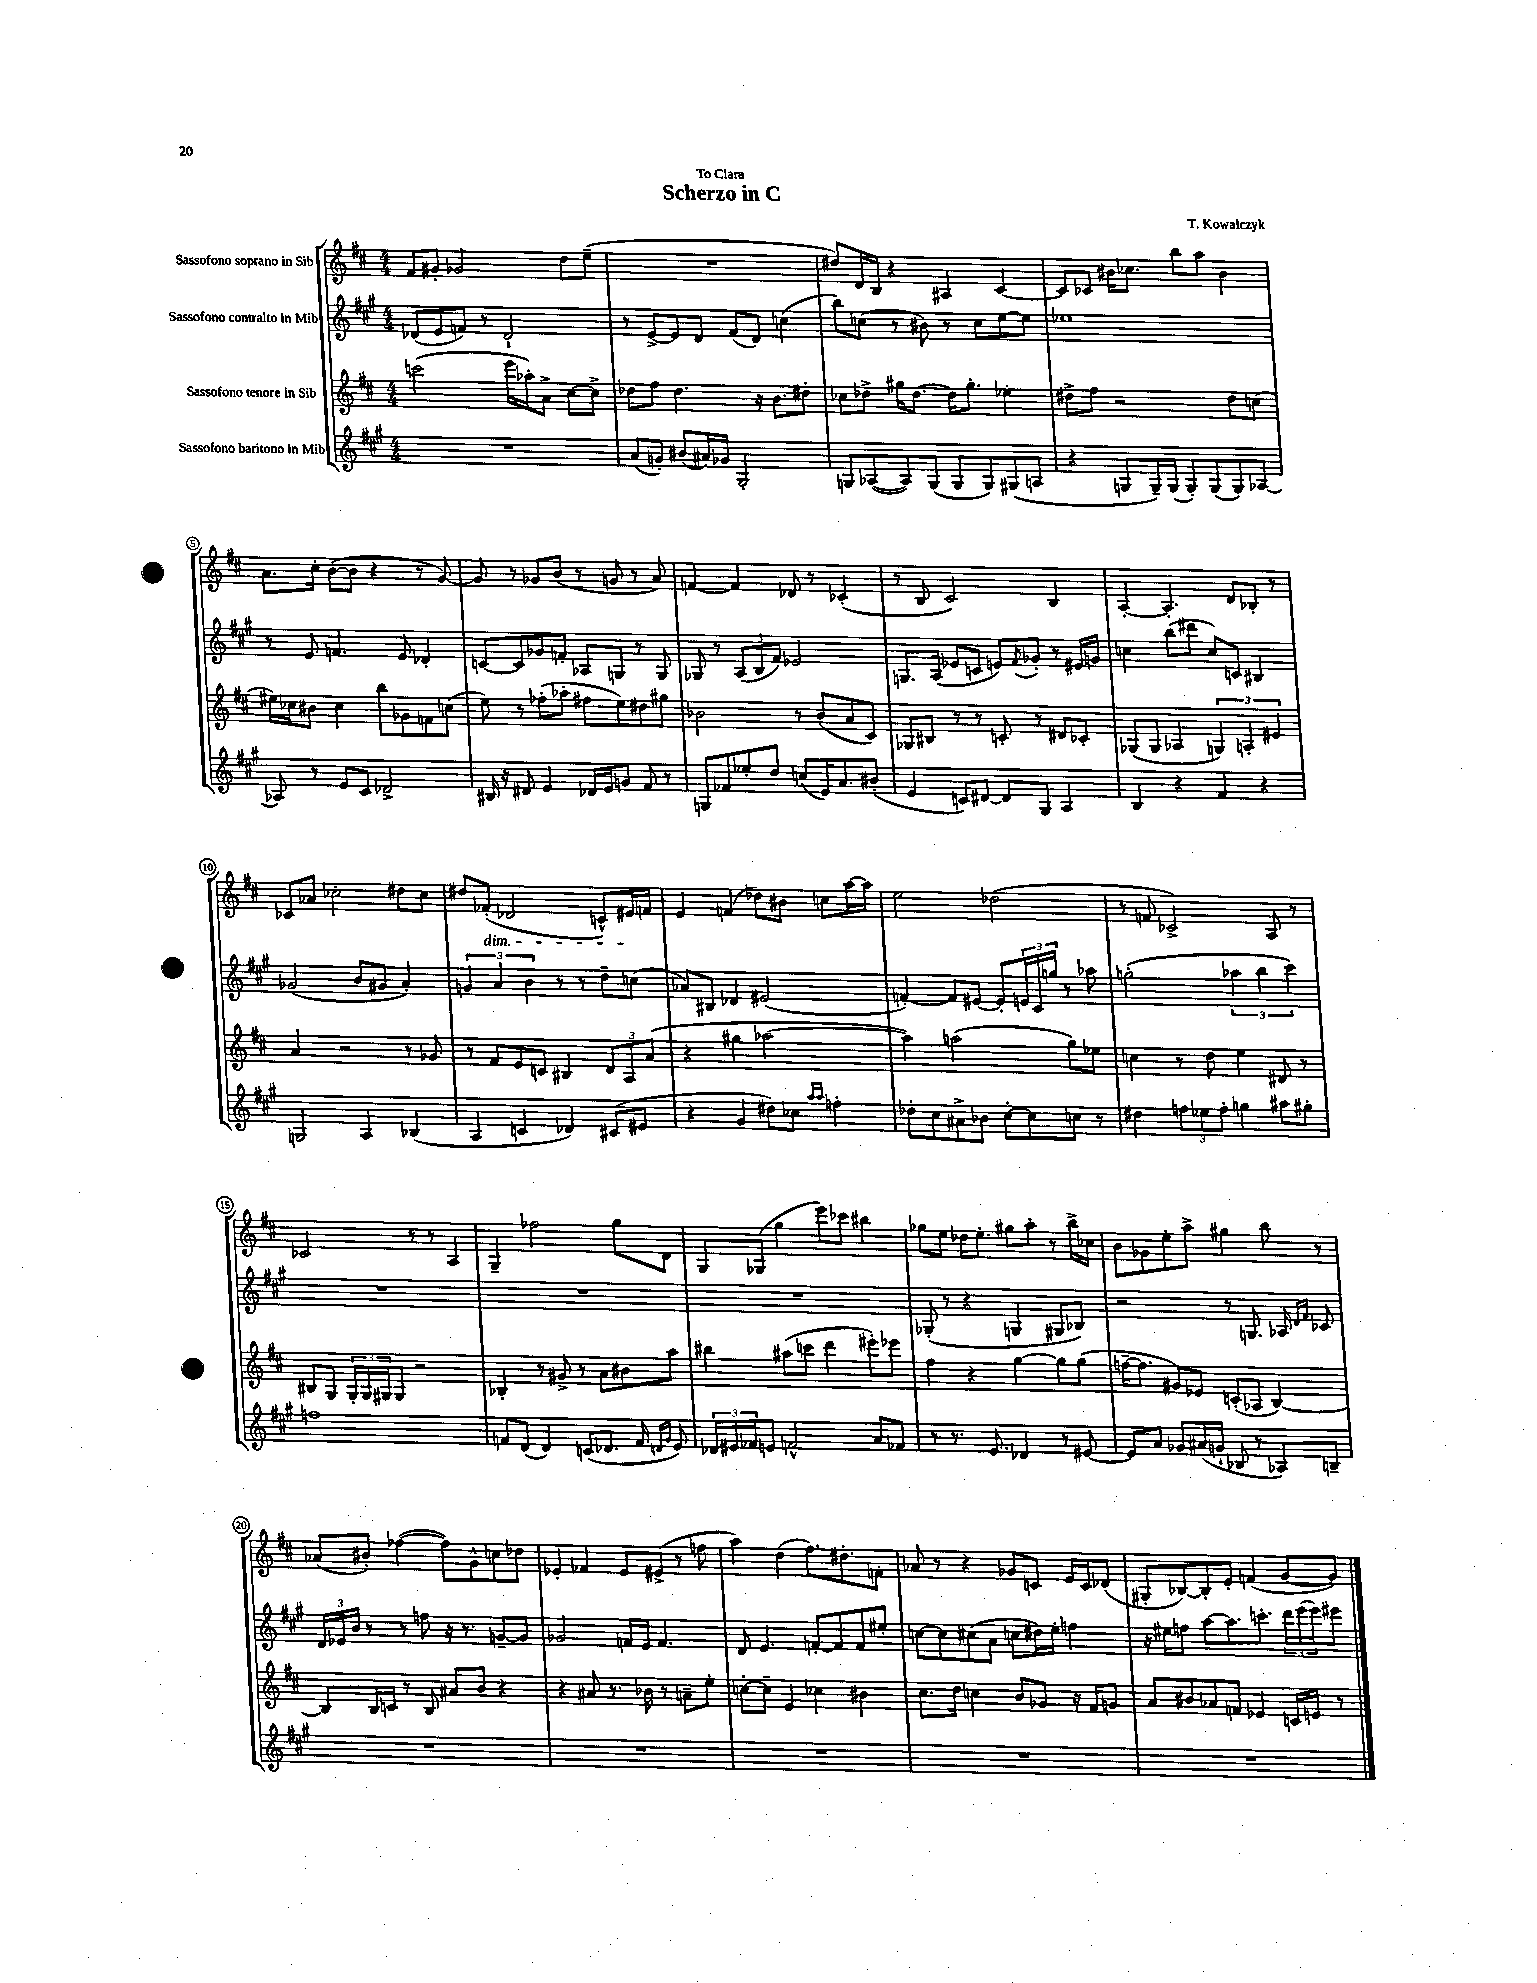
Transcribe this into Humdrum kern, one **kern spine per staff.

**kern	**kern	**kern	**kern
*staff4	*staff3	*staff2	*staff1
*clefG2	*clefG2	*clefG2	*clefG2
*k[f#c#g#]	*k[f#c#]	*k[f#c#g#]	*k[f#c#]
*M4/4	*M4/4	*M4/4	*M4/4
1r	(2ccc	(8d-	8f#
.	.	8e	8g#'
.	.	8f)	2g-
.	.	8r	.
.	16eee	2d-`	.
.	16aa-')	.	.
.	8a^	.	.
.	[8cc#	.	8dd
.	8cc#^]	.	(8ee~
=	=	=	=
(8a	8dd-	8r	1r
8g')	8ff#	[8e^	.
(8b#	4.dd-	8e]	.
16a#)	.	8d	.
16g-	.	.	.
2G#'	.	(8f#	.
.	16r	8d)	.
.	8.b	.	.
.	.	(4cc	.
.	8dd#'	.	.
=	=	=	=
8G	8cc-	8bb)	8dd#)
([8A-	8dd-^	(8cc	16d
.	.	.	16B
8A-])	16gg#	8r	4r
.	[8.dd-	.	.
(8G	.	8b#)	.
8G	16dd-]	8r	4A#
.	8.gg#'	.	.
8G)	.	8cc	.
(8G#	4ee-'	[8ee	[4c#
8A	.	8ee]	.
=	=	=	=
4r	8dd#^	1ee-	8c#]
.	8ff#	.	8c-
8G	2r	.	16b#
.	.	.	8.cc-
16G~)	.	.	.
(16G	.	.	.
8G')	.	.	8bb
(8G	.	.	8aa
8G)	8dd#	.	4b#
[8A-	(8cc	.	.
=	=	=	=
8A-]	16ee#)	8r	8.a
.	16cc-	.	.
8r	8b#	8e	.
.	.	.	16cc#'
8e	4cc-	4.f	([8b
8c#	.	.	8b]
2d-^	8bb	.	4r
.	8g-	8e	.
.	8f	4d-'	8r
.	(8cc	.	[8g)
=	=	=	=
16B#	8ee)	[8c	8g]
16r	.	.	.
8d#	8r	8c]	8r
4e	(8ff-'	8g-	8g-
.	8aa-'	8f'	(8b
16d-	8ff#	8A-	8r
16e	.	.	.
8g	8ee)	8G	8g
8f#	8dd#	8r	8r
8r	8gg#	8G	8a)
=	=	=	=
8G	2b-	8G-	[4f
8f-	.	8r	.
8ee-'	.	(12A	4f]
.	.	12B	.
8dd	.	.	.
.	.	12f#)	.
(8cc	8r	2e-	8d-
16e)	(8b-	.	8r
8.a	.	.	.
.	8a	.	(4c-'
(8b#'	8c#)	.	.
=	=	=	=
4e	8G-	8.G	8r
.	8B#	.	8B
.	.	(16A	.
8c)	8r	8e-	2c#)
[8d#	8r	8c	.
8d#]	8c'	8e)	.
.	.	8qf#	.
8G#	8r	8g-'	.
4A	8d#	8r	4B
.	8c-'	16e#	.
.	.	16g	.
=	=	=	=
4B	(8G-	4cc	[4A'
.	8G-	.	.
4r	4A-	(8bb	4.A']
.	.	8ddd#	.
4f#	6G)	8cc)	.
.	.	8c	8d
.	6A'	.	.
4r	.	4B#	8B-'
.	6e#	.	.
.	.	.	8r
=	=	=	=
2G	4a	(2g-	8c-
.	.	.	8a-
.	2r	.	2cc-'
4A	.	8b	.
.	.	8g#	.
(4B-	8r	4a')	8dd#
.	8g-	.	8cc-
=	=	=	=
4A	8r	6g	8dd#
.	8f#	.	(8f-'
.	.	6a	.
4c	8e	.	2d-
.	.	6b	.
.	8c	.	.
4d-)	4B#	8r	.
.	.	8r	.
(8c#	12d	8dd~	8c^^)
.	12A	.	.
8e#	.	(8cc	16e#
.	(12a	.	.
.	.	.	16f
=	=	=	=
4r	4r	8a-)	4e
.	.	8B#	.
4g#	4gg#	4d-	(4f
8dd#)	[2aa-	(2e#	8dd-)
8cc-	.	.	8b#
16qqaa	.	.	.
16qqaa	.	.	.
4ff'	.	.	8cc
.	.	.	[16aa
.	.	.	16aa]
=	=	=	=
8dd-'	4aa-])	[4f')	2ee
8cc#	.	.	.
8a#^	(2aa	8f]	.
8b-	.	[8e#	.
[8cc#'	.	8e#']	(2dd-
8cc#]	.	24e	.
.	.	24c#	.
.	.	24gg	.
8cc	8gg)	8r	.
8r	8ee-	8aa-	.
=	=	=	=
4dd#	4cc	(2gg'	8r
.	.	.	8f
12ff	8r	.	2c-^)
12ee-	.	.	.
.	8dd	.	.
12ff'	.	.	.
4gg	4ee	6aa-	.
.	.	6bb	.
8aa#	8d#	.	8A
.	.	6ccc#)	.
8gg#'	8r	.	8r
=	=	=	=
1ff	8B#	1r	2c-
.	8G	.	.
.	24G'	.	.
.	24G	.	.
.	24G#	.	.
.	8G#	.	.
.	2r	.	8r
.	.	.	8r
.	.	.	4A
=	=	=	=
8f	4B-'	1r	4G~
(8d	.	.	.
4d)	8r	.	2ff-
.	8g#^	.	.
(8c	8r	.	.
8.d-	8a	.	.
.	8b#	.	8gg
16f	.	.	.
16qqd	.	.	.
16qqg#	.	.	.
8e)	8aa	.	8d
=	=	=	=
24d-	4bb#	1r	8G
24e#	.	.	.
24f-	.	.	.
8e	.	.	(8G-
2f^^	(8aa#	.	4gg
.	8ccc	.	.
.	4ddd	.	8eee)
.	.	.	8ccc-
8a	8eee#')	.	4bb#
8f-	8eee-	.	.
=	=	=	=
8r	4ff#	(8G-'	8gg-
8.r	.	8r	8ee
.	4r	4r	16dd-
8.e	.	.	8.ee'
4d-	[4gg	4G	8gg#
.	.	.	8aa'
8r	8gg]	8G#	8r
[8e#	(8gg	8B-)	16bb^
.	.	.	16cc-
=	=	=	=
8e#]	[16ff~	2r	8b
.	8.ff]	.	.
8a	.	.	8g-
8g-	8g#)	.	8ee'
(16a#	8e-	.	8aa^
16g`	.	.	.
8B-	(8c'	8r	4gg#
8r	8A-	8.G	.
8A-)	[4B)	.	8bb
.	.	16A-	.
.	.	16qqd	.
.	.	16qqf#	.
8B~	.	8c-	8r
=	=	=	=
1r	8B]	24d	(8a-
.	.	24e-	.
.	.	24b	.
.	16B	8r	8b#')
.	16c	.	.
.	8r	8r	([4ff-
.	8B	8ff	.
.	8a#	16r	8ff-])
.	.	8.r	.
.	8b	.	8g^^
.	4r	[8g~	8cc
.	.	8g]	8dd-
=	=	=	=
1r	4r	2g-	4e-'
.	8a#	.	4f-
.	8.r	.	.
.	.	16f	8e-
.	16b-	16e	.
.	8r	4.f	(8e#^
.	8a~	.	8r
.	8ee'	.	8ff
=	=	=	=
1r	[8cc'	8d	4aa)
.	8cc~]	4.e	.
.	4e	.	(4dd
.	4cc-	[8f'	8.ff#)
.	.	8f]	.
.	.	.	8.dd#'
.	4b#	8f	.
.	.	8ee#'	8f'
=	=	=	=
1r	8.cc#	[8cc	8a-
.	.	8cc]	8r
.	16dd	.	.
.	4cc	(8cc#	4r
.	.	8a	.
.	8b	8cc	8g-
.	8g-	16dd#)	8c
.	.	16ee'	.
.	16r	4ff	16e
.	16f#	.	16c
.	8g	.	(8d-
=	=	=	=
1r	8a	16r	8G#'
.	.	16ee#	.
.	8b#	8ff	[8B-)
.	8a-	[8aa	8B-']
.	8f	8.aa]	8e'
.	4e-	.	(4f
.	.	8.ccc'	.
.	16c	24ddd	[8g
.	.	(24eee	.
.	16e	.	.
.	.	24eee)	.
.	8r	8eee#	8g])
==	==	==	==
*-	*-	*-	*-
